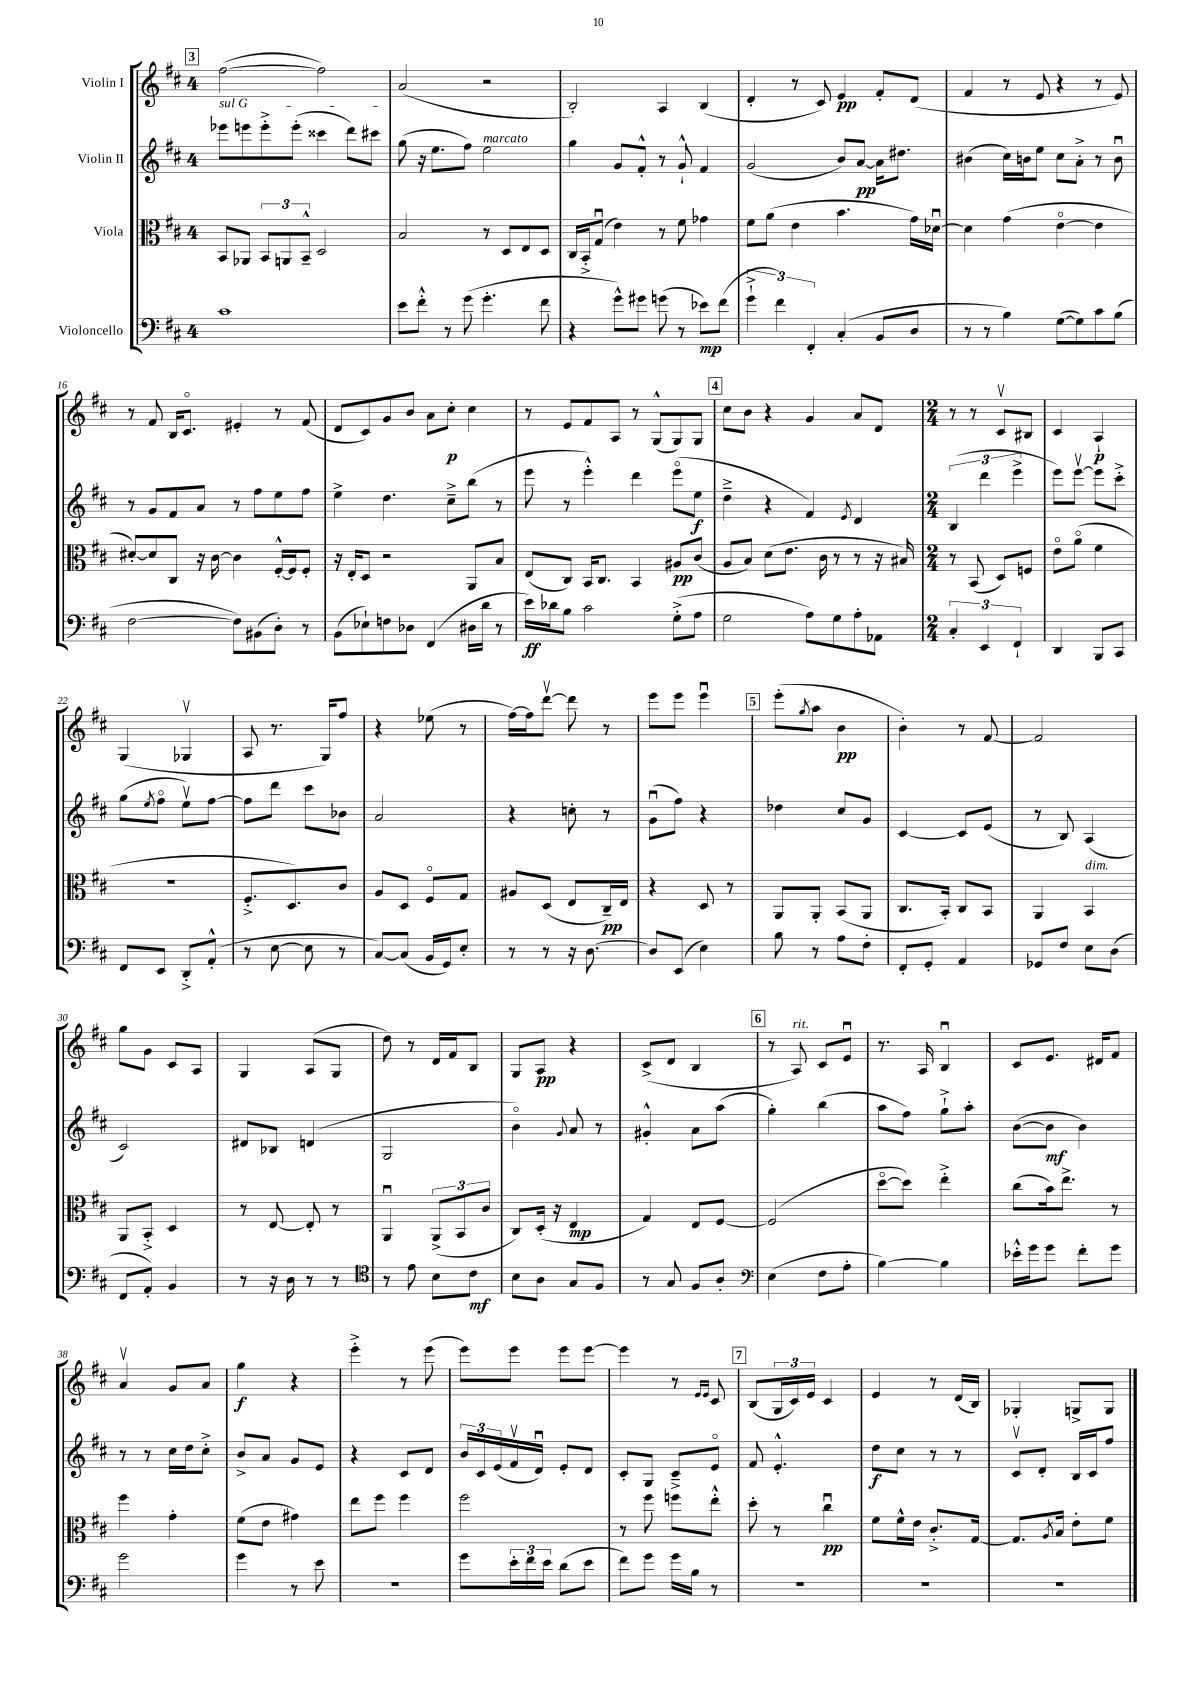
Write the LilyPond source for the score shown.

<<
\new StaffGroup <<
\new Staff = "s0" \with { instrumentName = "Violin I" } {
    \clef treble \key d \major \once \override Staff.TimeSignature.style = #'single-digit \time 4/4
    \mark \markup { \box "3" } fis''2~( fis''2) |
    a'2( r2 |
    b2-.) a4 b4( |
    d'4-. r8 cis'8) e'4\pp fis'8-. d'8( |
    fis'4 r8 e'8 r4 r8 e'8) |
    r8 fis'8 b16 cis'8.\flageolet eis'4-. r8 fis'8( |
    d'8 cis'8) g'8 b'8 a'8 cis''8-.\p cis''4 |
    r8 e'8 fis'8 a8 r8 g8-^( g8) g8 |
    \mark \markup { \box "4" } cis''8 b'8 r4 g'4 a'8 d'8 |
    \numericTimeSignature \time 2/4 r8 r8 cis'8\upbow bis8 |
    cis'4 a4-!\p |
    g4( ges4\upbow |
    a8 r8. g16) fis''8 |
    r4 ees''8( r8 |
    fis''16~) fis''16 d'''8~\upbow d'''8 r8 |
    e'''8 e'''8 e'''4\downbow |
    \mark \markup { \box "5" } e'''8-.( \acciaccatura { g''8 } a''8 b'4\pp |
    b'4-.) r8 fis'8~ |
    fis'2 |
    g''8 g'8 cis'8 a8 |
    g4 a8( g8 |
    d''8) r8 d'16 fis'16 b8 |
    g8 a8\pp r4 |
    cis'8->( d'8 b4 |
    \mark \markup { \box "6" } r8 a8^\markup { \italic "rit." }) cis'8 e'8\downbow |
    r8. a16 b4\downbow |
    cis'8 e'8. dis'16 fis'8 |
    a'4\upbow g'8 a'8 |
    g''4\f r4 |
    e'''4-.-> r8 e'''8( |
    e'''8) e'''8 e'''8 e'''8~ |
    e'''4 r8 \grace { e'16 e'16 } cis'8 |
    \mark \markup { \box "7" } b8( \tuplet 3/2 { g16 cis'16) e'16 } cis'4 |
    e'4 r8 d'16( b16) |
    ges4-. g8-> g8 \bar "|." |
}
\new Staff = "s1" \with { instrumentName = "Violin II" } {
    \clef treble \key d \major \once \override Staff.TimeSignature.style = #'single-digit \time 4/4
    \mark \markup { \box "3" } \once \override TextSpanner.bound-details.left.text = \markup { \italic "sul G" } ees'''8\startTextSpan e'''8 e'''8-.-> e'''8-.( cisis'''4 d'''8) cis'''8 |
    g''8\stopTextSpan( r16 e''8. fis''8) e''2^\markup { \italic "marcato" } |
    g''4 g'8 fis'8-.-^ r8 g'8-!-^ fis'4 |
    g'2( b'8) a'8~\pp a'16 dis''8. |
    bis'4( cis''16) b'16 e''8 cis''8 a'8-.-> r8 b'8\downbow |
    r8 g'8 fis'8 a'8 r8 fis''8 e''8 fis''8 |
    e''4-> d''4. cis''8---> b''8( r8 |
    e'''8 r8 e'''4-.-^) d'''4 e'''8\flageolet( e''8\f |
    \mark \markup { \box "4" } d''4---> r4 fis'4) \acciaccatura { e'8 } d'4 |
    \numericTimeSignature \time 2/4 \tuplet 3/2 { b4( d'''4 e'''4-> } |
    e'''8) e'''8~\upbow e'''8 cis'''8-.-> |
    g''8( \acciaccatura { e''8 } fis''8\flageolet e''8\upbow) fis''8~ |
    fis''8 d'''8 cis'''8 bes'8 |
    a'2 |
    r4 c''8-. r8 |
    g'8\downbow( fis''8) r4 |
    \mark \markup { \box "5" } des''4 cis''8 g'8 |
    cis'4~ cis'8 e'8( |
    r8 b8) a4( |
    cis'2) |
    dis'8 bes8 d'4( |
    g2 |
    b'4\flageolet) \appoggiatura { g'8 } a'8 r8 |
    gis'4-.-^ a'8 a''8( |
    \mark \markup { \box "6" } g''4-.) b''4( |
    a''8 fis''8) g''8-!-> a''8-. |
    b'8~( b'8\mf b'4) |
    r8 r8 cis''16 d''16 cis''8-.-> |
    b'8-> a'8 g'8 e'8 |
    r4 cis'8 d'8 |
    \tuplet 3/2 { b'16 cis'16 e'16( } fis'16\upbow d'16\downbow) e'8-. d'8 |
    cis'8-. g8 cis'8---> e'8\flageolet |
    \mark \markup { \box "7" } fis'8 e'4.-.-^ |
    d''8\f cis''8 r8 r8 |
    cis'8\upbow d'8-. b16 cis'16 fis''8 \bar "|." |
}
\new Staff = "s2" \with { instrumentName = "Viola" } {
    \clef alto \key d \major \once \override Staff.TimeSignature.style = #'single-digit \time 4/4
    \mark \markup { \box "3" } b,8 aes,8 \tuplet 3/2 { b,8 a,8 b,8---^ } d2 |
    b2 r8 d8 e8 d8 |
    cis16 b,16-.-> g8\downbow( e'4) r8 fis'8 ges'4 |
    fis'8 a'8( e'4 b'4. g'16) des'16~\downbow |
    des'4 g'4( e'4~\flageolet e'4 |
    dis'8~-.) dis'8 cis8 r16 cis'16~ cis'4 fis16~-.-^ fis16 fis8-. |
    r16 e16-. d8 r2 a,8 b8 |
    e8( cis8) b,16 cis8. b,4 ais8\pp cis'8( |
    \mark \markup { \box "4" } a8 b8) d'8( e'8. cis'16 r8 r8 r16 bis16) |
    \numericTimeSignature \time 2/4 r8 b,8( d8) f8 |
    e'8\flageolet a'8\flageolet( fis'4 |
    r2 |
    fis8.-.-> d8.) cis'8 |
    a8 d8 fis8\flageolet g8 |
    ais8 d8( e8 cis16--\pp) e16 |
    r4 d8 r8 |
    \mark \markup { \box "5" } a,8 a,8-. b,8( a,8 |
    cis8. b,16-.) cis8 b,8 |
    a,4 b,4^\markup { \italic "dim." } |
    a,8 b,8-.-> d4 |
    r8 e8~ e8-. r8 |
    a,4\downbow \tuplet 3/2 { a,8->( b,8 cis'8 } |
    cis8) d16-.( r16 e4\mp |
    g4) e8 fis8~ |
    \mark \markup { \box "6" } fis2( |
    d''8~\flageolet d''8) e''4-.-> |
    cis''8( b'16) e''8.-> r8 |
    fis''4 g'4-. |
    fis'8( e'8 gis'4) |
    e''8 fis''8 fis''4 |
    fis''2 |
    r8 fis''8 f''8 e''8-.-^ |
    \mark \markup { \box "7" } d''8-. r8 cis''4\downbow\pp |
    fis'8 fis'16-^ e'16 cis'8.-.-> g16~ |
    g8. \acciaccatura { a8 } b16 e'8-. fis'8 \bar "|." |
}
\new Staff = "s3" \with { instrumentName = "Violoncello" } {
    \clef bass \key d \major \once \override Staff.TimeSignature.style = #'single-digit \time 4/4
    \mark \markup { \box "3" } cis'1 |
    e'8 fis'8-.-^ r8 g'8( g'4.-. fis'8 |
    r4 g'8-^) gis'8 g'8( r8 ees'8\mp) fis'8( |
    \tuplet 3/2 { g'4-!-> fis'4) fis,4-. } cis4-.( b,8 d8 |
    r8 r8 b4) g8~( g8) cis'8 b8( |
    fis2~ fis8) bis,8( d8-.) r8 |
    b,8( ees8-!) f8 des8 fis,4( dis16 d'16 r8 |
    e'16\ff) des'16 b8 cis'2 g8-.->( a8 |
    \mark \markup { \box "4" } g2 a8) g8 a8-. aes,8 |
    \numericTimeSignature \time 2/4 \tuplet 3/2 { cis4-. e,4 fis,4-! } |
    d,4 b,,8 cis,8 |
    fis,8 e,8 d,8-.-> a,8-.-^( |
    r8 e8~ e8 r8 |
    cis8~) cis8( b,16 g,16) e8-. |
    r8 r8 r16 d8.~ |
    d8 e,8( e4) |
    \mark \markup { \box "5" } b8 r8 a8 fis8-. |
    fis,8-. g,8-. a,4 |
    ges,8 fis8 e8 d8( |
    fis,8 a,8-.) b,4 |
    r8 r16 d16 r8 r8 |
    \clef tenor r8 e'8 b8 cis'8\mf |
    b8 a8 g8 fis8 |
    r8 g8 fis8 a8-. |
    \mark \markup { \box "6" } \clef bass e4( fis8 a8-. |
    b4~) b4 |
    ees'16-.-^ g'16 g'8 fis'8-. g'8 |
    g'2 |
    g'4 r8 e'8 |
    R2 |
    g'8 \tuplet 3/2 { e'16-. fis'16 e'16 } d'8( e'8 |
    fis'8) g'8 g'16 b16 r8 |
    \mark \markup { \box "7" } R2 |
    R2 |
    R2 \bar "|." |
}
>>
>>
\layout { \context { \Score currentBarNumber = #11 } }
